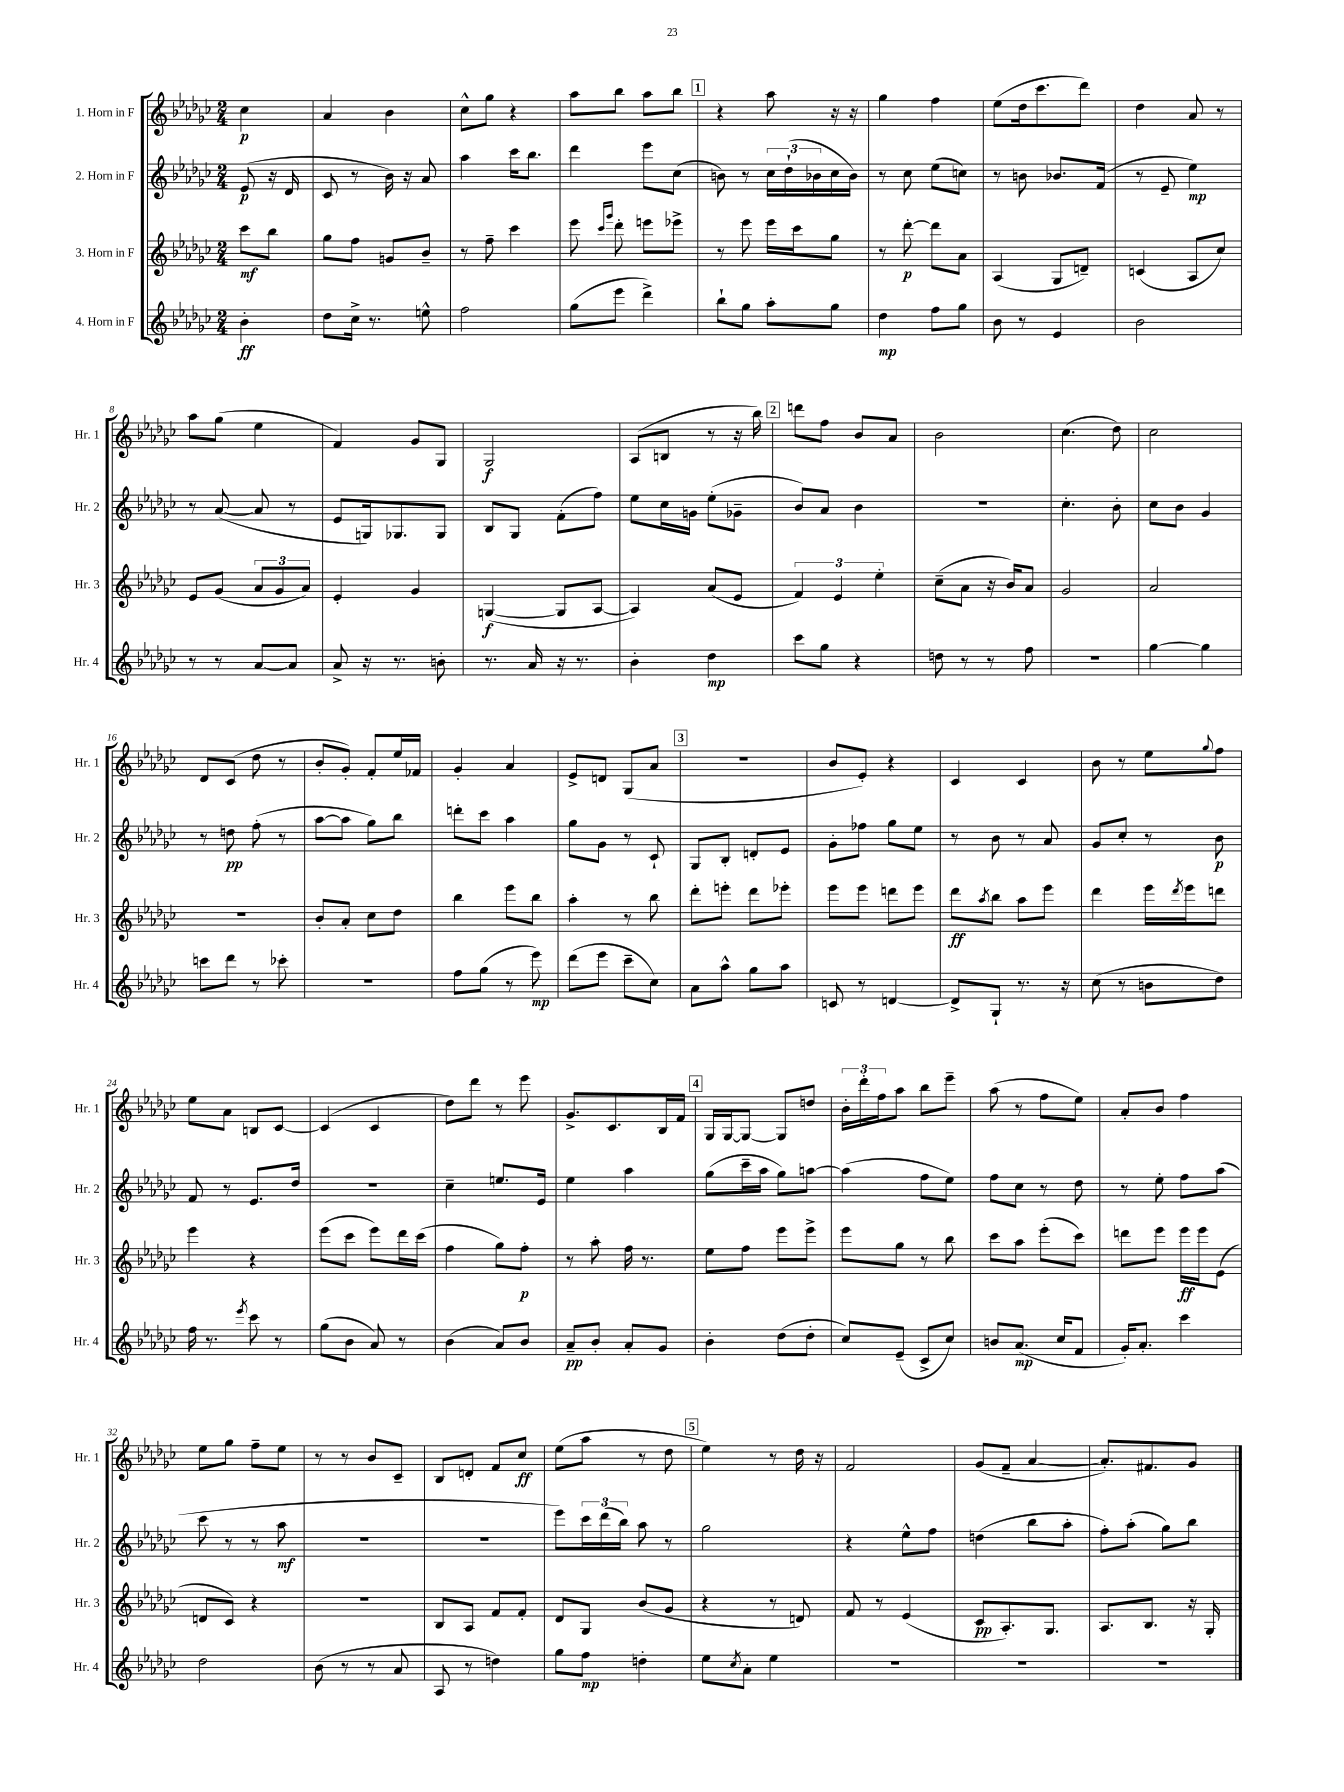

**kern	**kern	**kern	**kern
*staff4	*staff3	*staff2	*staff1
*clefG2	*clefG2	*clefG2	*clefG2
*k[b-e-a-d-g-c-]	*k[b-e-a-d-g-c-]	*k[b-e-a-d-g-c-]	*k[b-e-a-d-g-c-]
*M2/4	*M2/4	*M2/4	*M2/4
4b-'\	8ccc-\L	(8e-/	4cc-\
.	8bb-\J	16r	.
.	.	16d-/	.
=	=	=	=
8dd-\L	8gg-\L	8c-/	4a-/
16cc-^\Jk	8ff\J	8r	.
8.r	.	.	.
.	8g/L	16b-\)	4b-\
.	.	16r	.
8ee^^\	8b-~/J	8a-/	.
=	=	=	=
2ff\	8r	4aa-\	8cc-^^\L
.	8ff~\	.	8gg-\J
.	4ccc-\	16ccc-\LK	4r
.	.	8.bb-\J	.
=	=	=	=
(8gg-\L	8eee-\	4ddd-\	8aa-\L
.	16qqccc-/LL	.	.
.	16qqggg-/JJ	.	.
8eee-\J	8ddd-'\	.	8bb-\J
4ddd-^\)	8eee\L	8eee-\L	8aa-\L
.	8eee-^\J	(8cc-\J	8bb-\J
=	=	=	=
8bb-`\L	8r	8b\)	4r
8gg-\J	8eee-\	8r	.
8aa-'\L	16eee-\LL	24cc-\LL	8aa-\
.	.	(24dd-`\	.
.	16ccc-\J	.	.
.	.	24b-\	.
8gg-\J	8gg-\J	16cc-\	16r
.	.	16b-\JJ)	16r
=	=	=	=
4dd-\	8r	8r	4gg-\
.	[8ddd-'\	8cc-\	.
8ff\L	8ddd-\]L	(8ee-\L	4ff\
8gg-\J	8a-\J	8cc\J)	.
=	=	=	=
8b-\	(4A-/	8r	(8ee-\L
8r	.	8b\	16dd-\k
.	.	.	8.ccc-\
4e-/	8G-/L	8.b-/L	.
.	8d~/J)	.	8ddd-\J)
.	.	(16f/Jk	.
=	=	=	=
2b-\	(4c/	8r	4dd-\
.	.	8e-~/	.
.	8A-/L	4ee-\)	8a-/
.	8cc-/J)	.	8r
=	=	=	=
8r	8e-/L	8r	8aa-\L
8r	(8g-/J	([8a-/	(8gg-\J
[8a-/L	12a-/L	8a-/]	4ee-\
.	12g-/	.	.
8a-/]J	.	8r	.
.	12a-/J)	.	.
=	=	=	=
8a-^/	4e-'/	8e-/L	4f/)
16r	.	16G/k)	.
8.r	.	8.G-/	.
.	4g-/	.	8g-/L
8b'\	.	8G-/J	8G-/J
=	=	=	=
8.r	([4G/	8B-/L	2G-/
.	.	8G-/J	.
16a-/	.	.	.
16r	8G/]L	(8f'\L	.
8.r	.	.	.
.	[8A-/J	8ff\J)	.
=	=	=	=
4b-'\	4A-/])	8ee-\L	(8A-/L
.	.	16cc-\L	8B/J
.	.	16g\JJ	.
4dd-\	(8a-/L	(8ee-'\L	8r
.	8e-/J	8g-~\J	16r
.	.	.	16bb-\)
=	=	=	=
8ccc-\L	6f/)	8b-/L)	8ddd\L
8gg-\J	.	8a-/J	8ff\J
.	6e-/	.	.
4r	.	4b-\	8b-/L
.	6ee-'\	.	.
.	.	.	8a-/J
=	=	=	=
8dd\	(8cc-~\L	2r	2b-\
8r	8a-\J	.	.
8r	16r	.	.
.	16b-/LK)	.	.
8ff\	8a-/J	.	.
=	=	=	=
2r	2g-/	4.cc-'\	(4.cc-\
.	.	8b-'\	8dd-\)
=	=	=	=
[4gg-\	2a-/	8cc-\L	2cc-\
.	.	8b-\J	.
4gg-\]	.	4g-/	.
=	=	=	=
8ccc\L	2r	8r	8d-/L
8ddd-\J	.	8dd\	(8c-/J
8r	.	(8ff'\	8dd-\
8ccc-'\	.	8r	8r
=	=	=	=
2r	8b-'/L	[8aa-\L	8b-'/L
.	8a-'/J	8aa-\]J	8g-'/J)
.	8cc-\L	8gg-\L)	8f'/L
.	8dd-\J	8bb-\J	16ee-/L
.	.	.	16f-/JJ
=	=	=	=
8ff\L	4bb-\	8ddd'\L	4g-'/
(8gg-\J	.	8ccc-\J	.
8r	8eee-\L	4aa-\	4a-/
8eee-\)	8bb-\J	.	.
=	=	=	=
(8ddd-\L	4aa-'\	8gg-\L	8e-^/L
8eee-\J	.	8g-\J	8d/J
8ccc-~\L	8r	8r	(8G-/L
8cc-\J)	8bb-\	8c-`/	8a-/J
=	=	=	=
8a-\L	8ddd-'\L	8G-/L	2r
8aa-^^\J	8eee'\J	8B-'/J	.
8gg-\L	8ddd-\L	8d'/L	.
8aa-\J	8eee-'\J	8e-/J	.
=	=	=	=
8c/	8eee-\L	8g-'\L	8b-/L
8r	8eee-\J	8ff-\J	8e-'/J)
[4d/	8ddd\L	8gg-\L	4r
.	8eee-\J	8ee-\J	.
=	=	=	=
8d^/]L	8ddd-\L	8r	4c-/
.	8qaa-/	.	.
8G-`/J	8bb-\J	8b-\	.
8.r	8aa-\L	8r	4c-/
.	8eee-\J	8a-/	.
16r	.	.	.
=	=	=	=
(8cc-\	4ddd-\	8g-/L	8b-\
8r	.	8cc-'/J	8r
8b\L	16eee-\LL	8r	8ee-\L
.	8qddd-/	.	.
.	16eee-\J	.	.
.	.	.	8qqgg-/
8dd-\J)	8ddd\J	8b-\	8ff\J
=	=	=	=
16ff\	4eee-\	8f/	8ee-\L
8.r	.	.	.
.	.	8r	8a-\J
8qeee-/	.	.	.
8ccc-\	4r	8.e-/L	8B/L
8r	.	.	[8c-/J
.	.	16dd-/Jk	.
=	=	=	=
(8gg-\L	(8eee-\L	2r	(4c-/]
8b-\J	8ccc-\J	.	.
8a-/)	8eee-\L)	.	4c-/
8r	16ddd-\L	.	.
.	(16ccc-\JJ	.	.
=	=	=	=
(4b-\	4ff\	4cc-~\	8dd-\L)
.	.	.	8ddd-\J
8a-/L)	8gg-\L)	8.ee/L	8r
8b-/J	8ff'\J	.	8eee-\
.	.	16e-/Jk	.
=	=	=	=
8a-~/L	8r	4ee-\	8.g-^/L
8b-'/J	8aa-'\	.	.
.	.	.	8.c-/
8a-'/L	16ff\	4aa-\	.
.	8.r	.	.
8g-/J	.	.	16B-/L
.	.	.	16f/JJ
=	=	=	=
4b-'\	8ee-\L	(8gg-\L	16G-/LL
.	.	.	[16G-/J
.	8ff\J	16ccc-~\L	8G-/_J
.	.	16aa-\JJ	.
(8dd-\L	8eee-\L	8gg-\L)	8G-/]L
8dd-'\J	8eee-^\J	[8aa\J	8dd/J
=	=	=	=
8cc-/L)	8eee-\L	(4aa\]	24b-'\LL
.	.	.	24ddd-'\
.	.	.	24ff\J
(8e-~/J	8gg-\J	.	8aa-\J
8c-^/L	8r	8ff\L	8bb-\L
8cc-/J)	8bb-\	8ee-\J)	8eee-~\J
=	=	=	=
8b/L	8ccc-\L	8ff\L	(8aa-\
(8.a-/J	8aa-\J	8cc-\J	8r
.	(8eee-'\L	8r	8ff\L
16cc-/LK	.	.	.
8f/J	8ccc-\J)	8dd-\	8ee-\J)
=	=	=	=
16g-'/LK)	8ddd\L	8r	8a-'/L
8.a-'/J	.	.	.
.	8eee-\J	8ee-'\	8b-/J
4ccc-\	16eee-\LL	8ff\L	4ff\
.	16eee-\J	.	.
.	(8e-\J	(8aa-\J	.
=	=	=	=
2dd-\	8d/L	8ccc-\	8ee-\L
.	8c-/J)	8r	8gg-\J
.	4r	8r	8ff~\L
.	.	8aa-\	8ee-\J
=	=	=	=
(8b-\	2r	2r	8r
8r	.	.	8r
8r	.	.	8b-/L
8a-/	.	.	8c-~/J
=	=	=	=
8A-/	8B-/L	2r	8B-/L
8r	8A-/J	.	8d'/J
4dd\)	8f/L	.	8f/L
.	8f'/J	.	8cc-/J
=	=	=	=
8gg-\L	8d-/L	8eee-\L)	(8ee-\L
8ff\J	8G-/J	24ccc-\L	8aa-\J
.	.	(24ddd-\	.
.	.	24bb-\JJ)	.
4dd'\	(8b-/L	8aa-\	8r
.	8g-/J	8r	8dd-\
=	=	=	=
8ee-\L	4r	2gg-\	4ee-\)
8qcc-/	.	.	.
8a-'\J	.	.	.
4ee-\	8r	.	8r
.	8d/)	.	16dd-\
.	.	.	16r
=	=	=	=
2r	8f/	4r	2f/
.	8r	.	.
.	(4e-/	8ee-^^\L	.
.	.	8ff\J	.
=	=	=	=
2r	8c-/L	(4dd\	(8g-/L
.	8.A-'/)	.	8f~/J
.	.	8bb-\L	[4a-/
.	8.G-/J	.	.
.	.	8aa-'\J	.
=	=	=	=
2r	8.A-/L	8ff'\L)	8.a-'/]L)
.	.	(8aa-'\J	.
.	8.B-/J	.	8.f#/
.	.	8gg-\L)	.
.	16r	8bb-\J	8g-/J
.	16G-'/	.	.
==	==	==	==
*-	*-	*-	*-
